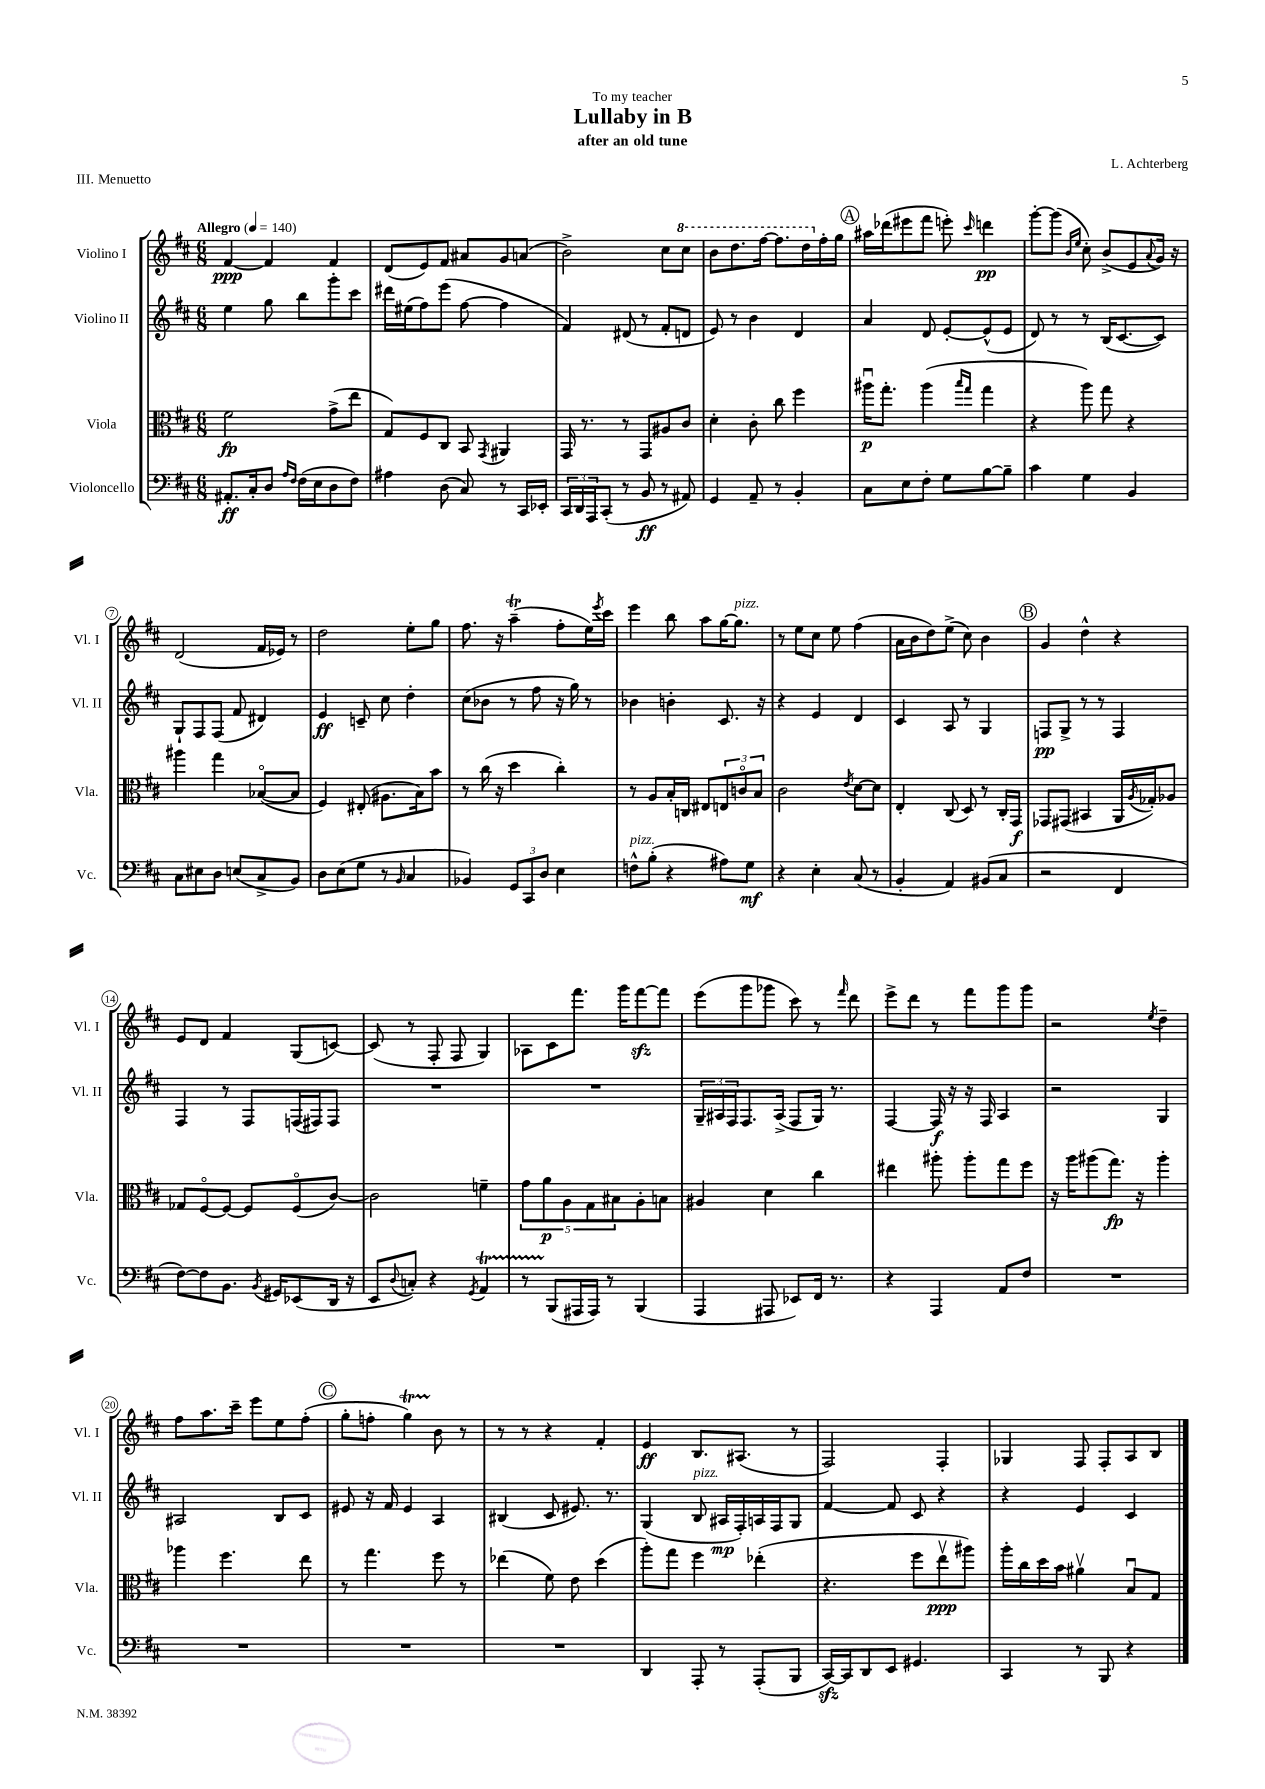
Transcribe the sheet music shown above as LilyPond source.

\header { title = "Lullaby in B" composer = "L. Achterberg" subtitle = "after an old tune" dedication = "To my teacher" piece = "III. Menuetto" }
<<
\new StaffGroup <<
\new Staff = "s0" \with { instrumentName = "Violino I" shortInstrumentName = "Vl. I" } {
    \clef treble \key d \major \numericTimeSignature \time 6/8 \tempo "Allegro" 4 = 140
    fis'4~\ppp fis'4 fis'4 |
    d'8( e'8) fis'8 ais'8 g'8 a'8( |
    b'2->) cis''8 \ottava #1 cis'''8 |
    b''8 d'''8. fis'''16~ fis'''8. d'''16 \ottava #0 fis''16-. g''16 |
    \mark \markup { \circle "A" } ais''16 des'''16( eis'''8 fis'''8 e'''8-.) \grace { cis'''16 } d'''4\pp |
    g'''8~-. g'''8( \grace { b'16 e''16 } cis''8-.) b'8->( e'8 \appoggiatura { a'8 } g'16) r16 |
    d'2( fis'16 ees'16) r8 |
    d''2 e''8-. g''8 |
    fis''8. r16 a''4--\trill( fis''8-. e''16) \acciaccatura { e'''8 } cis'''16 |
    e'''4 b''8 a''8 g''16~ g''8.^\markup { \italic "pizz." } |
    r8 e''8 cis''8 e''8 fis''4( |
    a'16 b'16 d''8) e''8->( cis''8) b'4 |
    \mark \markup { \circle "B" } g'4 d''4-^ r4 |
    e'8 d'8 fis'4 g8( c'8~) |
    c'8( r8 fis8-. fis8 g4) |
    aes8 cis'8 fis'''8. g'''16 fis'''8~\sfz fis'''8 |
    e'''8( g'''8 ges'''8 cis'''8) r8 \grace { fis'''16 } d'''8 |
    e'''8-> d'''8 r8 fis'''8 g'''8 g'''8 |
    r2 \acciaccatura { e''8 } d''4-- |
    fis''8 a''8. cis'''16-- e'''8 e''8 fis''8-.( |
    \mark \markup { \circle "C" } g''8-. f''8-. g''4\startTrillSpan) b'8\stopTrillSpan r8 |
    r8 r8 r4 fis'4-. |
    e'4\ff b8. ais8.( r8 |
    fis2) fis4-. |
    ges4 fis8 fis8-. a8 b8 \bar "|." |
}
\new Staff = "s1" \with { instrumentName = "Violino II" shortInstrumentName = "Vl. II" } {
    \clef treble \key d \major \numericTimeSignature \time 6/8
    e''4 g''8 b''8 g'''8-. cis'''8 |
    dis'''16 eis''16( fis''8) e'''8( fis''8~ fis''4 |
    fis'4) dis'8( r8 fis'8-. d'8 |
    e'8) r8 b'4 d'4 |
    \mark \markup { \circle "A" } a'4 d'8 e'8~-. e'8-^( e'8 |
    d'8) r8 r8 b16( cis'8.~ cis'8) |
    g8-! fis8 fis8( fis'8 dis'4) |
    e'4\ff c'8-- cis''8 d''4-. |
    cis''8( bes'8 r8 fis''8 r16 g''16) r8 |
    bes'4 b'4-. cis'8. r16 |
    r4 e'4 d'4 |
    cis'4 a8 r8 g4 |
    \mark \markup { \circle "B" } f8\pp g8-> r8 r8 f4 |
    fis4 r8 fis8 f16( fis16) fis8 |
    R2. |
    R2. |
    \tuplet 3/2 { g16-- ais16 fis16 } fis8. ais16->( fis8 g16) r8. |
    fis4~ fis16\f r16 r16 fis16 a4 |
    r2 g4 |
    ais2 b8 cis'8 |
    \mark \markup { \circle "C" } eis'8 r16 fis'16 eis'4 a4 |
    bis4( cis'8 eis'8.) r8. |
    g4( b8^\markup { \italic "pizz." } ais16\mp fis16-.) a16 fis16 g8 |
    fis'4~ fis'8 cis'8 r4 |
    r4 e'4 cis'4 \bar "|." |
}
\new Staff = "s2" \with { instrumentName = "Viola" shortInstrumentName = "Vla." } {
    \clef alto \key d \major \numericTimeSignature \time 6/8
    fis'2\fp g'8->( e''8 |
    g8) fis8 cis8 b,8 \acciaccatura { g,8 } ais,4 |
    g,16 r8. r8 g,8 ais8 cis'8 |
    d'4-. cis'8-. cis''8 fis''4 |
    \mark \markup { \circle "A" } ais''16\downbow\p g''8.-. ais''4( \grace { b''16 g''16 } g''4 |
    r4 a''8) g''8 r4 |
    ais''4 g''4 bes8~\flageolet( bes8 |
    fis4) eis8-.( ais8. b16) b'8 |
    r8 cis''16( r16 d''4 cis''4-.) |
    r8 a8 b16-. c16 eis8 \tuplet 3/2 { e8 c'8\flageolet b8 } |
    cis'2 \acciaccatura { e'8 } d'8~ d'8 |
    e4-. cis8( d8) r8 cis16-. g,16\f |
    \mark \markup { \circle "B" } ges,8 gis,8( bis,4 a,16 \acciaccatura { a8 } ges16-.) aes8 |
    ges8 fis8~\flageolet fis8~ fis8 fis8\flageolet( cis'8~) |
    cis'2 f'4-- |
    \tuplet 5/4 { g'8 a'8\p a8 g8 bis8 } a8-. b8 |
    ais4 d'4 cis''4 |
    eis''4 ais''8-. ais''8-. g''8 fis''8 |
    r16 a''16 ais''8( g''8.\fp) r16 ais''4-. |
    aes''4 fis''4. e''8 |
    \mark \markup { \circle "C" } r8 g''4. fis''8 r8 |
    ees''4( fis'8) e'8 d''4( |
    a''8-.) g''8 fis''4 ees''4-.( |
    r4. fis''8 e''8\upbow\ppp ais''8) |
    a''16-. cis''16 d''16 b'16 ais'4\upbow b8\downbow g8 \bar "|." |
}
\new Staff = "s3" \with { instrumentName = "Violoncello" shortInstrumentName = "Vc." } {
    \clef bass \key d \major \numericTimeSignature \time 6/8
    ais,8.-.\ff cis16-. d8 \grace { a16 fis16 } fis16( e16 d8 fis8) |
    ais4 d8( cis8) r8 cis,16 ees,16-. |
    \tuplet 3/2 { cis,16 d,16 a,,16 } cis,8-.( r8 b,8\ff r8 ais,8) |
    g,4 a,8-- r8 b,4-. |
    \mark \markup { \circle "A" } cis8 e8 fis8-. g8 b8~ b8-- |
    cis'4 g4 b,4 |
    cis8 eis8 d8 e8( cis8-> b,8) |
    d8 e8( g8 r8 \grace { b,16 } cis4 |
    bes,4) \tuplet 3/2 { g,8 cis,8 d8 } e4 |
    f8-^^\markup { \italic "pizz." } b8-.( r4 ais8) g8\mf |
    r4 e4-. cis8( r8 |
    b,4-. a,4) bis,8( cis8 |
    \mark \markup { \circle "B" } r2 fis,4 |
    fis8~) fis8 b,8. \acciaccatura { b,8 } gis,16 ees,8( d,16 r16 |
    e,8 \appoggiatura { d8 } c8-.) r4 \acciaccatura { g,8 } a,4\startTrillSpan |
    r8 b,,8\stopTrillSpan( ais,,16 ais,,16) r8 b,,4( |
    a,,4 ais,,8 ees,8) fis,16 r8. |
    r4 a,,4 a,8 fis8 |
    R2. |
    R2. |
    \mark \markup { \circle "C" } R2. |
    R2. |
    d,4 a,,8-. r8 a,,8-.( b,,8 |
    cis,16~\sfz) cis,16 d,8 e,8 gis,4. |
    cis,4 r8 b,,8 r4 \bar "|." |
}
>>
>>
\layout { \context { \Score \override BarNumber.stencil = #(make-stencil-circler 0.1 0.3 ly:text-interface::print) } }
